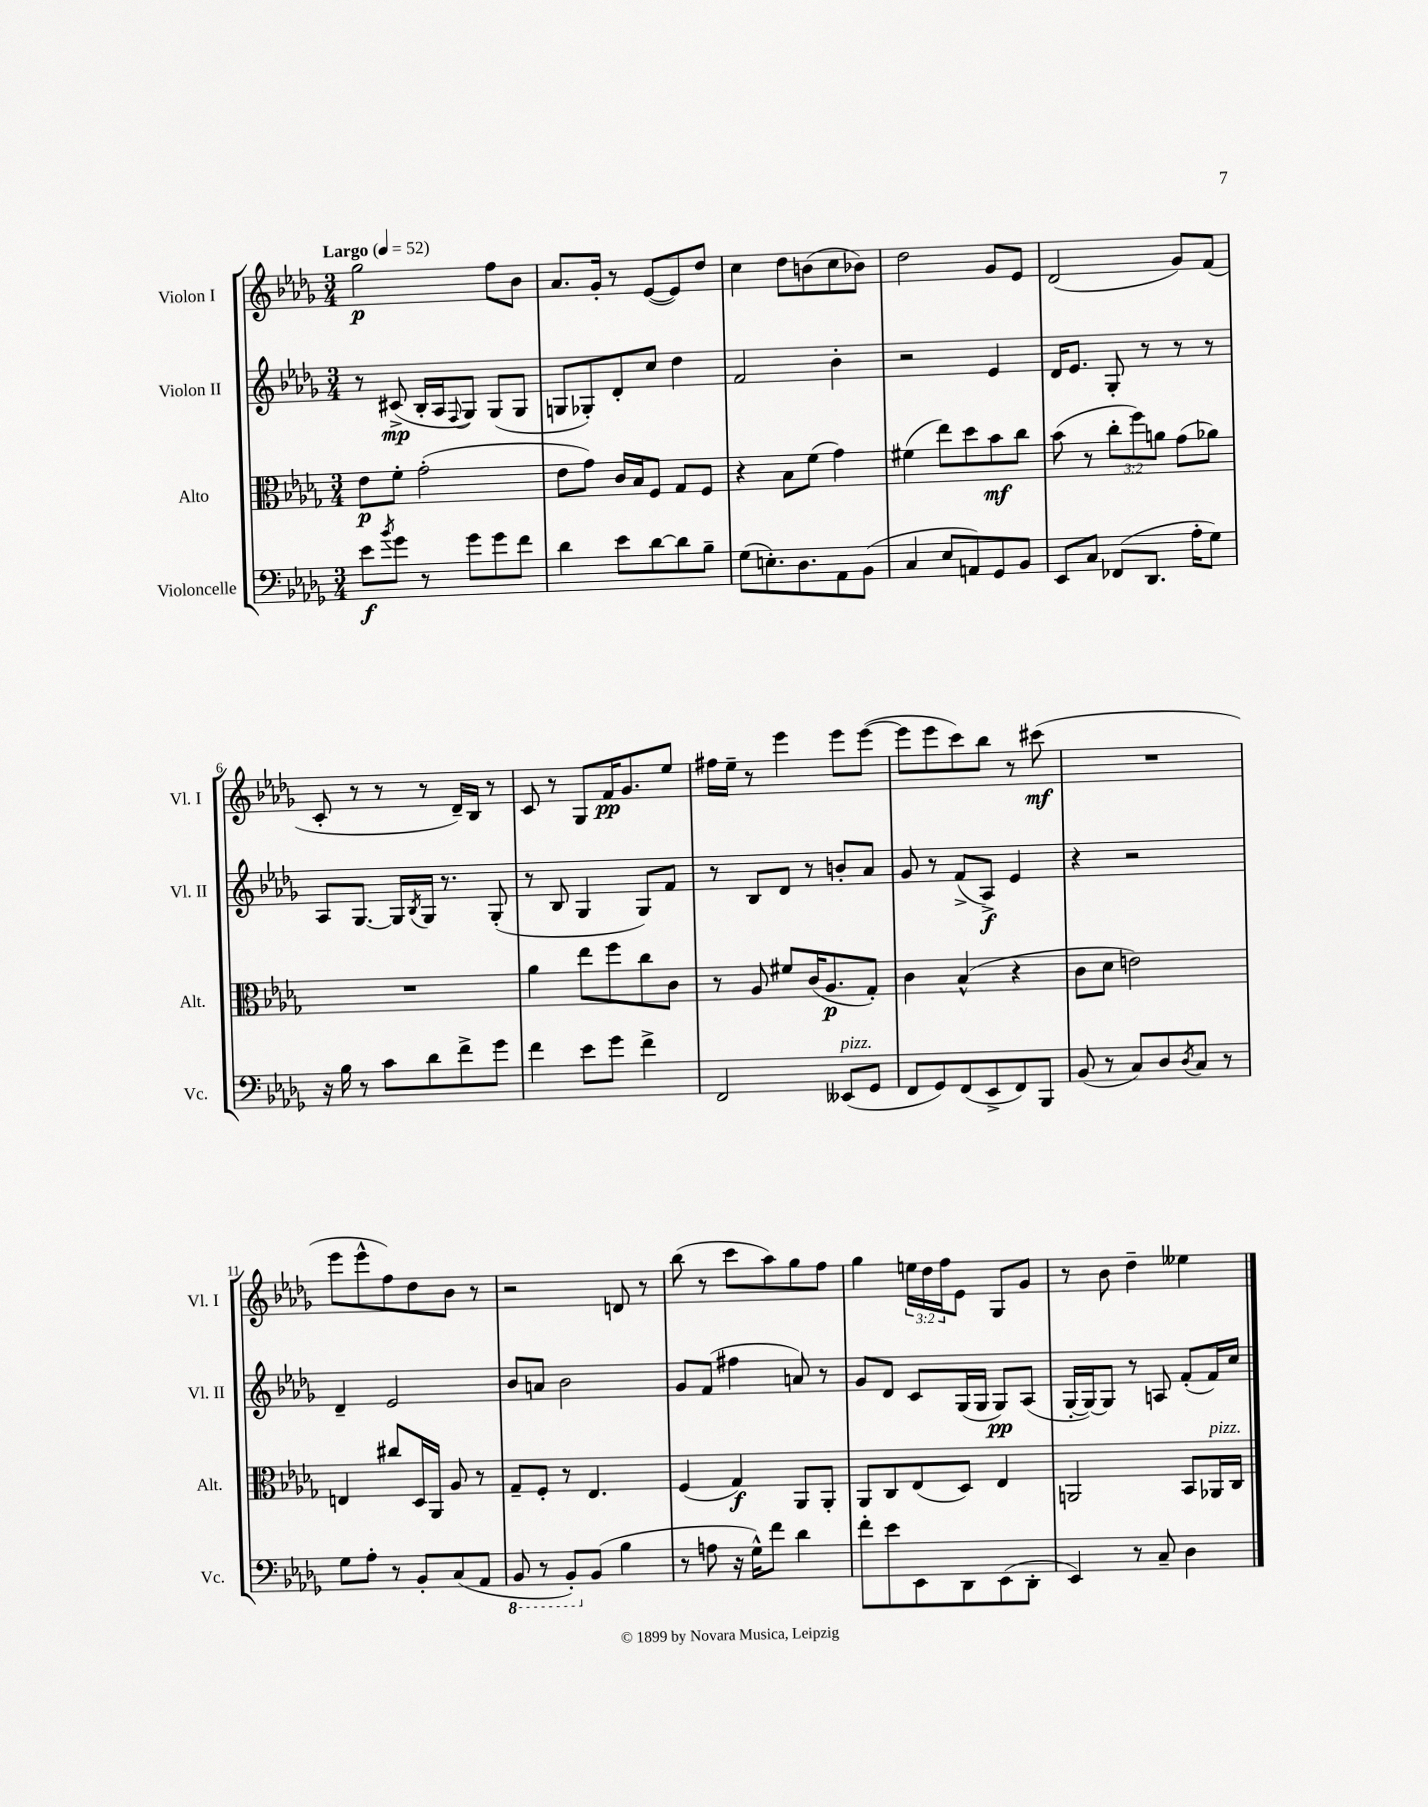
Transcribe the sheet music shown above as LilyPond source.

<<
\new StaffGroup <<
\new Staff = "s0" \with { instrumentName = "Violon I" shortInstrumentName = "Vl. I" } {
    \clef treble \key des \major \numericTimeSignature \time 3/4 \override Staff.TupletNumber.text = #tuplet-number::calc-fraction-text \tempo "Largo" 4 = 52
    ges''2\p f''8 bes'8 |
    aes'8. ges'16-. r8 ees'8~( ees'8) des''8 |
    c''4 des''8 b'8( c''8 bes'8) |
    des''2 ges'8 ees'8 |
    des'2( ges'8) f'8( |
    c'8-. r8 r8 r8 des'16--) bes16 r8 |
    c'8 r8 ges8 f'16\pp ges'8. ees''8 |
    fis''16 ees''16-- r8 ees'''4 ees'''8 ees'''8~( |
    ees'''8 ees'''8 c'''8) bes''8 r8 cis'''8\mf( |
    R2. |
    ees'''8 ees'''8-^ f''8) des''8 bes'8 r8 |
    r2 d'8 r8 |
    bes''8( r8 c'''8 aes''8) ges''8 f''8 |
    ges''4 \tuplet 3/2 { e''16 des''16 f''16 } ees'8 ges8 ges'8 |
    r8 bes'8 des''4-- eeses''4 \bar "|." |
}
\new Staff = "s1" \with { instrumentName = "Violon II" shortInstrumentName = "Vl. II" } {
    \clef treble \key des \major \numericTimeSignature \time 3/4
    r8 cis'8->\mp( bes16-. aes16 \appoggiatura { f8 } ges8) ges8( ges8 |
    g8 ges8-.) des'8-. c''8 des''4 |
    f'2 bes'4-. |
    r2 ees'4 |
    des'16 ees'8. ges8-. r8 r8 r8 |
    aes8 ges8.~ ges16 \acciaccatura { bes8 } ges16 r8. ges8-.( |
    r8 bes8 ges4 ges8) f'8 |
    r8 bes8 des'8 r8 b'8-. aes'8 |
    ges'8 r8 f'8->( aes8->\f) ees'4 |
    r4 r2 |
    des'4-- ees'2 |
    bes'8 a'8 bes'2 |
    ges'8 f'8( fis''4 a'8) r8 |
    ges'8 des'8 c'8 ges16( ges16 ges8\pp) aes8( |
    ges16~-. ges16~) ges8 r8 a8 f'8-.( f'16) c''16 \bar "|." |
}
\new Staff = "s2" \with { instrumentName = "Alto" shortInstrumentName = "Alt." } {
    \clef alto \key des \major \numericTimeSignature \time 3/4 \override Staff.TupletNumber.text = #tuplet-number::calc-fraction-text
    ees'8\p f'8-. ges'2-.( |
    ees'8 ges'8) c'16 bes16 f8 ges8 f8 |
    r4 bes8 f'8( ges'4) |
    fis'4( ees''8) des''8 bes'8\mf c''8 |
    bes'8( r8 \tuplet 3/2 { c''8-. f''8) a'8 } ges'8( aes'8) |
    R2. |
    aes'4 ees''8 f''8 c''8 c'8 |
    r8 aes8 fis'8 c'16( aes8.\p ges8-.) |
    c'4 bes4-^( r4 |
    c'8 des'8 e'2) |
    e4 cis''8 des16 aes,16 aes8 r8 |
    ges8-- f8-. r8 ees4. |
    f4( ges4\f) aes,8 aes,8-. |
    aes,8 c8 ees8( des8) ees4 |
    a,2 bes,8 aes,16^\markup { \italic "pizz." } c16 \bar "|." |
}
\new Staff = "s3" \with { instrumentName = "Violoncelle" shortInstrumentName = "Vc." } {
    \clef bass \key des \major \numericTimeSignature \time 3/4
    ees'8\f \acciaccatura { bes'8 } ges'8 r8 ges'8 ges'8 f'8 |
    des'4 ees'8 des'8~ des'8 bes8-- |
    ges8( e8.-.) des8. aes,8 bes,8( |
    c4 ees8 a,8) ges,8 bes,8 |
    ees,8 c8 fes,8( des,8. aes16-. ges8) |
    r16 bes16 r8 c'8 des'8 f'8-> ges'8 |
    f'4 ees'8 ges'8 f'4-> |
    f,2 eeses,8^\markup { \italic "pizz." }( ges,8 |
    f,8 ges,8) f,8( ees,8-> f,8) bes,,8 |
    bes,8( r8 c8) des8 \acciaccatura { des8 } c8 r8 |
    ges8 aes8-. r8 bes,8-. c8( aes,8 |
    \ottava #-1 bes,,8 r8 bes,,8-.) \ottava #0 bes,8( bes4 |
    r8 a8 r16 ges16-^) f'8 des'4 |
    f'8-. ees'8 ees,8 des,8 ees,8( des,8-. |
    ees,4) r8 c8-- des4 \bar "|." |
}
>>
>>
